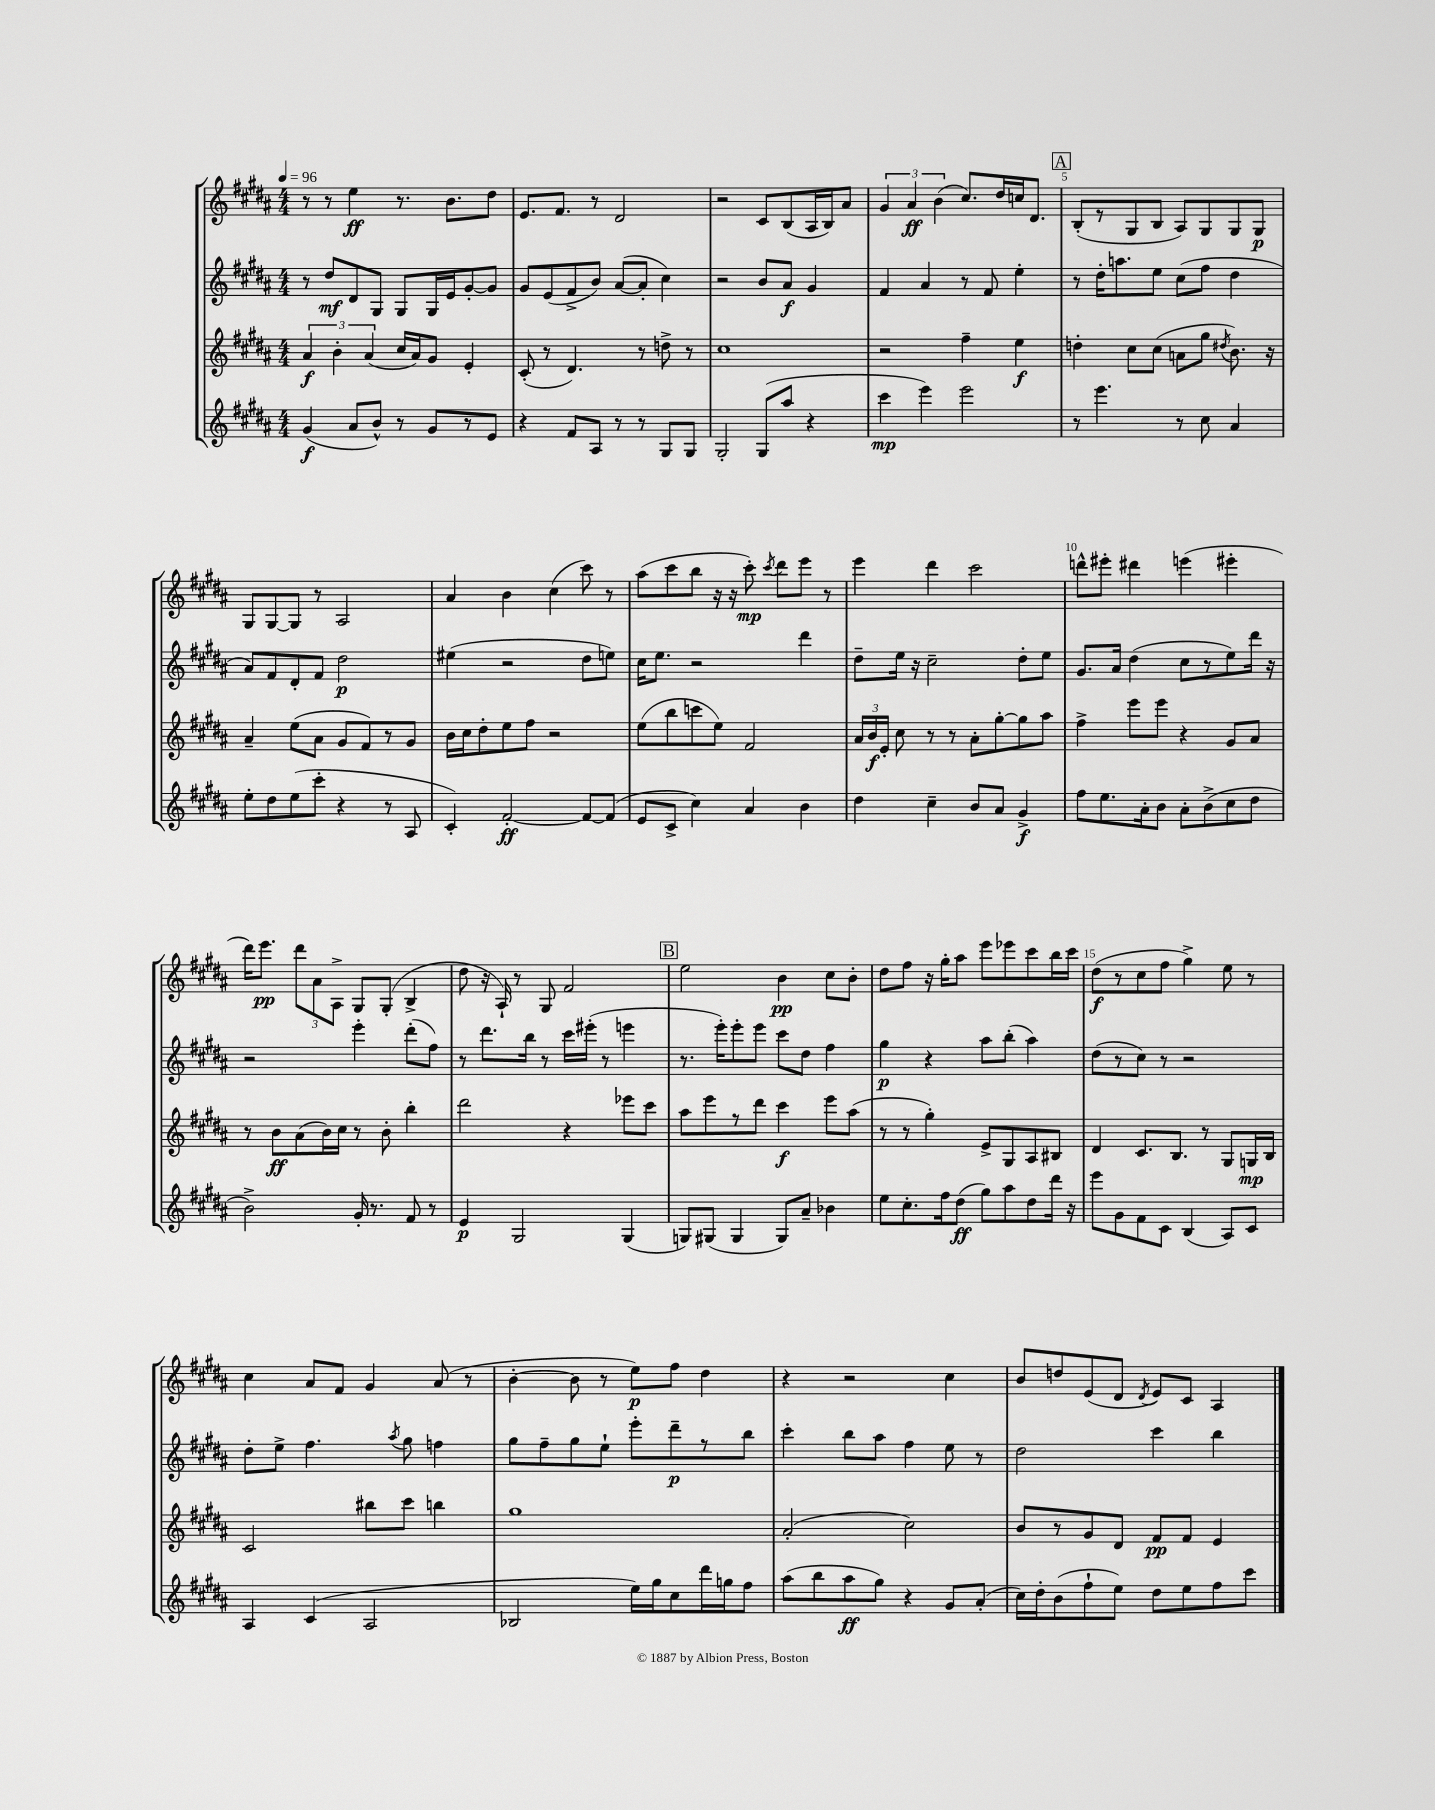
<<
\new StaffGroup <<
\new Staff = "s0" {
    \clef treble \key b \major \numericTimeSignature \time 4/4 \tempo 4 = 96
    \autoBeamOff r8 r8 e''4\ff r8. b'8.[ dis''8] |
    e'8.[ fis'8.] r8 dis'2 |
    r2 cis'8[ b8( ais16 b16) ais'8] |
    \tuplet 3/2 { gis'4 ais'4\ff b'4( } cis''8.[) dis''16 c''16 dis'8.] |
    \mark \markup { \box "A" } b8[-.( r8 gis8 b8] ais8[) gis8 gis8 gis8]\p |
    gis8[ gis8~ gis8] r8 ais2 |
    ais'4 b'4 cis''4( cis'''8) r8 |
    ais''8[( cis'''8 b''8] r16 r16 cis'''8-.\mp) \acciaccatura { cis'''8 } dis'''8[ e'''8] r8 |
    e'''4 dis'''4 cis'''2 |
    d'''8[-^ eis'''8]-. dis'''4 e'''4( eis'''4-. |
    dis'''16[) e'''8.]\pp \tuplet 3/2 { dis'''8[ ais'8 ais8]-> } gis8[ gis8]-.( b4-> |
    dis''8 r16 ais16-!) r8 gis8 fis'2 |
    \mark \markup { \box "B" } e''2 b'4\pp cis''8[ b'8]-. |
    dis''8[ fis''8] r16 gis''16[-. ais''8] e'''8[ ees'''8 cis'''8 b''16 cis'''16] |
    dis''8[\f( r8 cis''8 fis''8] gis''4->) e''8 r8 |
    cis''4 ais'8[ fis'8] gis'4 ais'8( r8 |
    b'4~-. b'8 r8 e''8[\p) fis''8] dis''4 |
    r4 r2 cis''4 |
    b'8[ d''8 e'8( dis'8] \acciaccatura { dis'8 } e'8[) cis'8] ais4 \bar "|." |
}
\new Staff = "s1" {
    \clef treble \key b \major \numericTimeSignature \time 4/4
    \autoBeamOff r8 dis''8[\mf dis'8 gis8] gis8[ gis16 e'16 gis'8~-. gis'8] |
    gis'8[ e'8( fis'8-> b'8]) ais'8[~( ais'8]-. cis''4) |
    r2 b'8[ ais'8]\f gis'4 |
    fis'4 ais'4 r8 fis'8 e''4-. |
    \mark \markup { \box "A" } r8 dis''16[-. a''8. e''8] cis''8[( fis''8] dis''4 |
    ais'8[) fis'8 dis'8-. fis'8] dis''2\p |
    eis''4( r2 dis''8[ e''8]) |
    cis''16[ e''8.] r2 dis'''4 |
    dis''8[-- e''16] r16 cis''2-- dis''8[-. e''8] |
    gis'8.[ ais'16] dis''4( cis''8[ r8 e''8) dis'''16] r16 |
    r2 e'''4-. dis'''8[-.( fis''8]) |
    r8 dis'''8.[ b''16] r8 cis'''16[ eis'''16]-.( r8 e'''4 |
    \mark \markup { \box "B" } r8. e'''16[-.) e'''8-. e'''8] cis'''8[ dis''8] fis''4 |
    gis''4\p r4 ais''8[ b''8]-.( ais''4) |
    dis''8[( r8 cis''8]) r8 r2 |
    dis''8[-. e''8]-> fis''4. \acciaccatura { ais''8 } gis''8 f''4 |
    gis''8[ fis''8-- gis''8 e''8]-! e'''8[-. dis'''8--\p r8 b''8] |
    cis'''4-. b''8[ ais''8] fis''4 e''8 r8 |
    dis''2 cis'''4 b''4 \bar "|." |
}
\new Staff = "s2" {
    \clef treble \key b \major \numericTimeSignature \time 4/4
    \autoBeamOff \tuplet 3/2 { ais'4\f b'4-. ais'4( } cis''16[ ais'16) gis'8] e'4-. |
    cis'8-.( r8 dis'4.) r8 d''8-> r8 |
    cis''1 |
    r2 fis''4-- e''4\f |
    \mark \markup { \box "A" } d''4-. cis''8[ cis''8]( a'8[ gis''8] \acciaccatura { dis''8 } b'8.) r16 |
    ais'4-- e''8[( ais'8] gis'8[ fis'8) r8 gis'8] |
    b'16[ cis''16 dis''8-. e''8 fis''8] r2 |
    e''8[( b''8 c'''8 e''8]) fis'2 |
    \tuplet 3/2 { ais'16[ b'16\f e'16]-. } cis''8 r8 r8 ais'8[-. gis''8~-. gis''8 ais''8] |
    fis''4-> e'''8[ e'''8] r4 gis'8[ ais'8] |
    r8 b'8[\ff ais'8( b'16) cis''16] r8 b'8-. b''4-. |
    dis'''2 r4 ees'''8[ cis'''8] |
    \mark \markup { \box "B" } ais''8[ e'''8 r8 dis'''8] cis'''4\f e'''8[ ais''8]( |
    r8 r8 gis''4-.) e'8[-> gis8 ais8 bis8] |
    dis'4 cis'8.[ b8.] r8 gis8[ g16\mp b16] |
    cis'2 bis''8[ cis'''8] b''4 |
    gis''1 |
    ais'2-.( cis''2) |
    b'8[ r8 gis'8 dis'8] fis'8[\pp fis'8] e'4 \bar "|." |
}
\new Staff = "s3" {
    \clef treble \key b \major \numericTimeSignature \time 4/4
    \autoBeamOff gis'4\f( ais'8[ b'8]-^) r8 gis'8[ r8 e'8] |
    r4 fis'8[ ais8] r8 r8 gis8[ gis8] |
    gis2-. gis8[( ais''8] r4 |
    cis'''4\mp e'''4) e'''2 |
    \mark \markup { \box "A" } r8 e'''4. r8 cis''8 ais'4 |
    e''8[-. dis''8 e''8( cis'''8]-. r4 r8 ais8 |
    cis'4-.) fis'2~-.\ff fis'8[~ fis'8]( |
    e'8[ cis'8]-> cis''4) ais'4 b'4 |
    dis''4 cis''4-- b'8[ ais'8] gis'4->\f |
    fis''8[ e''8. ais'16-. b'8] ais'8[-. b'8->( cis''8 dis''8] |
    b'2->) gis'16-. r8. fis'8 r8 |
    e'4\p gis2 gis4( |
    \mark \markup { \box "B" } g8[) gis8]( gis4 gis8[) ais'8]-- bes'4 |
    e''8[ cis''8.-. fis''16 dis''8]\ff( gis''8[) ais''8 dis''8 dis'''16] r16 |
    e'''8[ gis'8 fis'8 cis'8] b4( ais8[) cis'8] |
    ais4 cis'4( ais2 |
    bes2 e''16[) gis''16 cis''8 dis'''16 g''16 fis''8] |
    ais''8[( b''8 ais''8\ff gis''8]) r4 gis'8[ ais'8]-.( |
    cis''16[) dis''16-. b'8( fis''8-! e''8]) dis''8[ e''8 fis''8 cis'''8] \bar "|." |
}
>>
>>
\layout { \context { \Score \override BarNumber.break-visibility = ##(#f #t #t) barNumberVisibility = #(every-nth-bar-number-visible 5) } }
